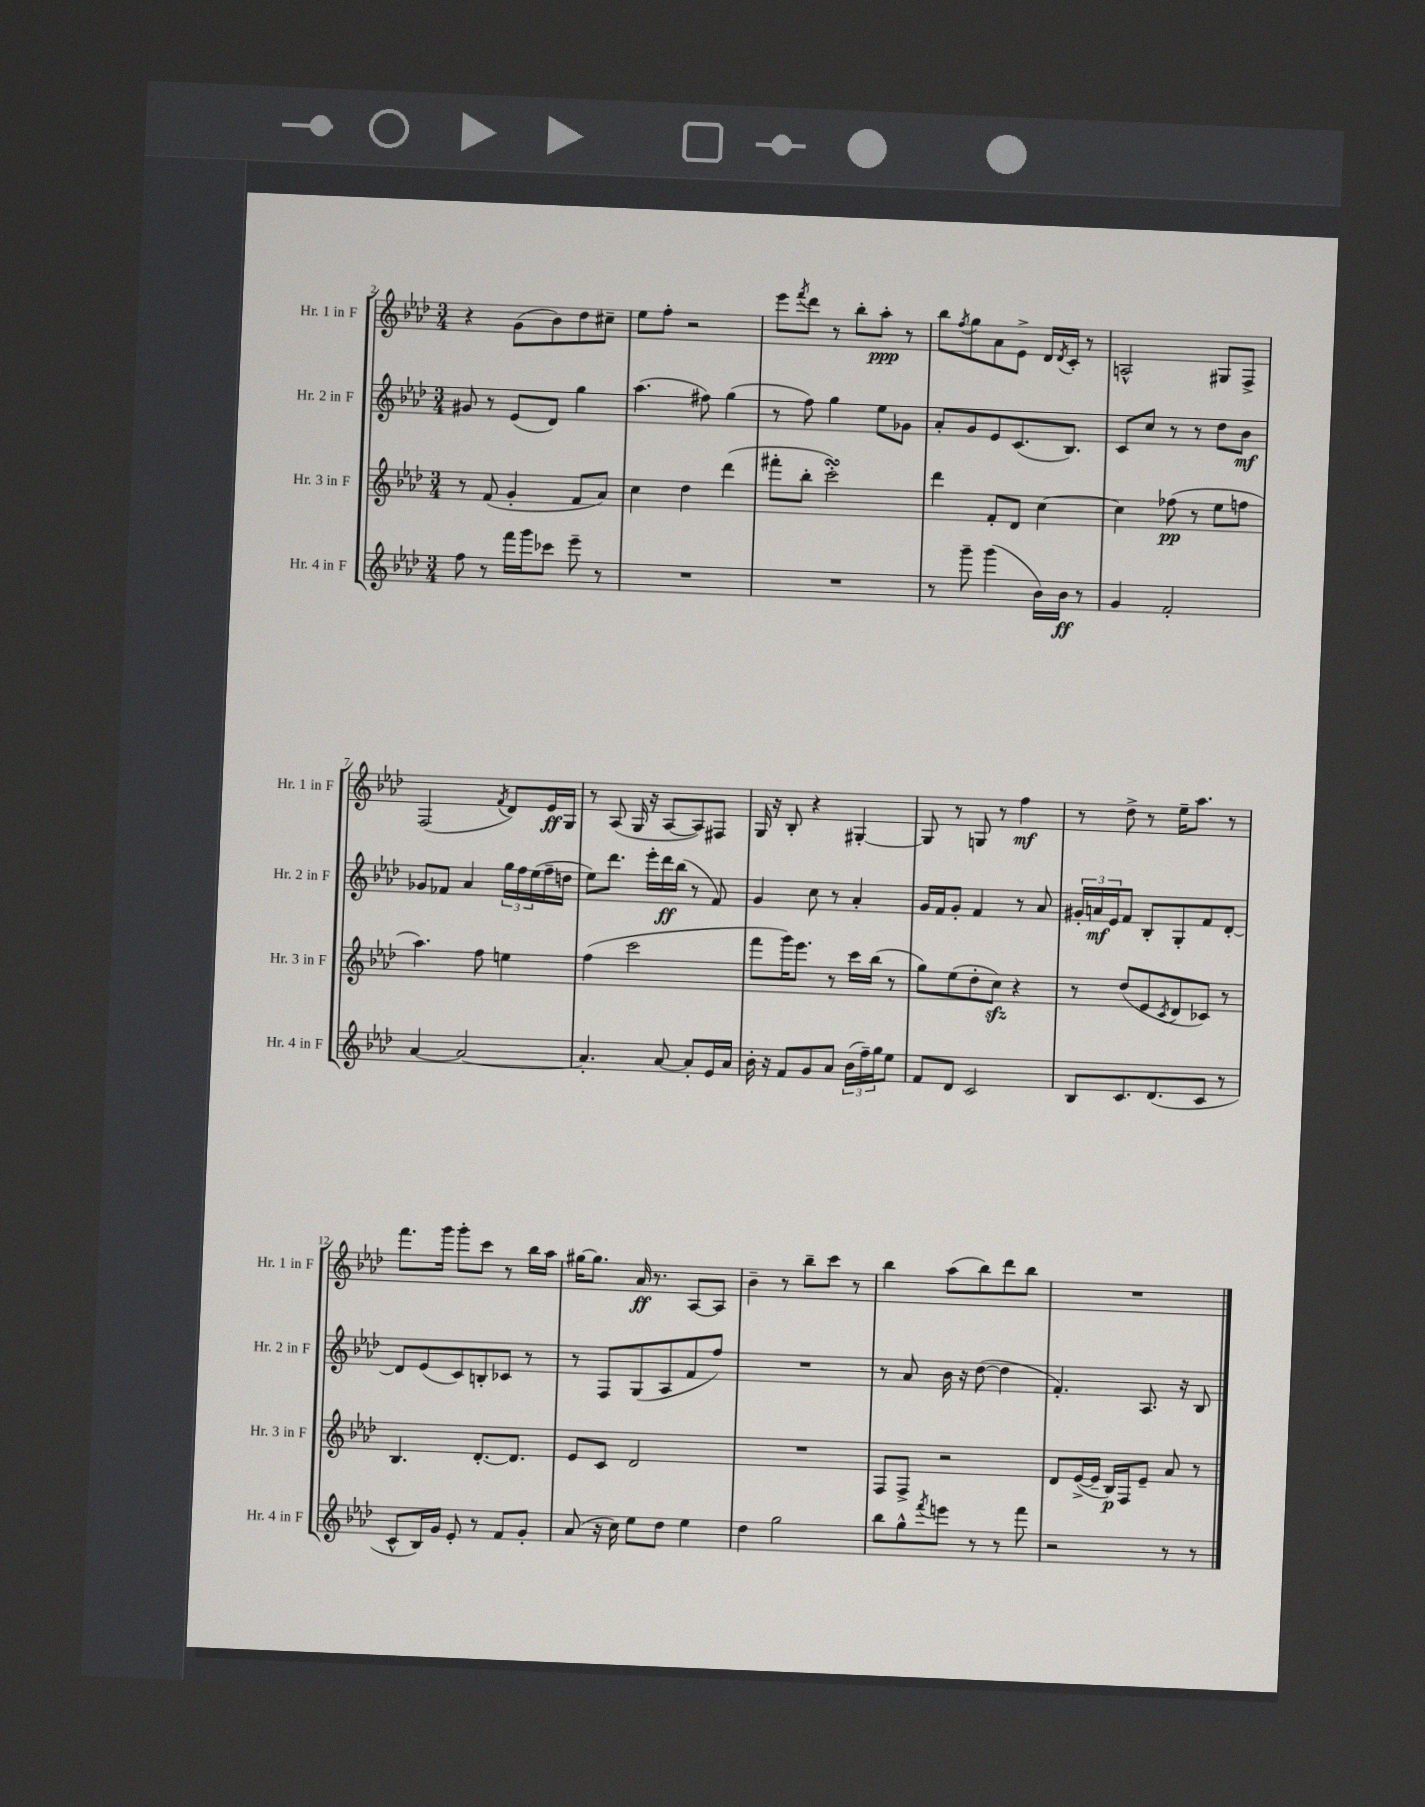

**kern	**dynam	**kern	**dynam	**kern	**dynam	**kern	**dynam
*part4	*part4	*part3	*part3	*part2	*part2	*part1	*part1
*staff4	*staff4	*staff3	*staff3	*staff2	*staff2	*staff1	*staff1
*I"Hr. 4 in F	*	*I"Hr. 3 in F	*	*I"Hr. 2 in F	*	*I"Hr. 1 in F	*
*I'Hr. 4 in F	*	*I'Hr. 3 in F	*	*I'Hr. 2 in F	*	*I'Hr. 1 in F	*
*clefG2	*	*clefG2	*	*clefG2	*	*clefG2	*
*k[b-e-a-d-]	*	*k[b-e-a-d-]	*	*k[b-e-a-d-]	*	*k[b-e-a-d-]	*
*M3/4	*	*M3/4	*	*M3/4	*	*M3/4	*
=2	=2	=2	=2	=2	=2	=2	=2
8ff\	.	8r	.	8g#X/	.	4r	.
8r	.	(8f/	.	8r	.	.	.
16fff\LL	.	4g'/	.	(8e-/L	.	(8g\L	.
16ggg\J	.	.	.	.	.	.	.
8ccc-X\J	.	.	.	8d-/J)	.	8b-\)	.
8eee-~\	.	8f/L	.	4gg\	.	8dd-\	.
8r	.	8a-/J)	.	.	.	8cc#X~\J	.
=3	=3	=3	=3	=3	=3	=3	=3
2.r	.	4cc\	.	(4.aa-\	.	8ee-\L	.
.	.	.	.	.	.	8ff'\J	.
.	.	4dd-\	.	.	.	2r	.
.	.	.	.	8ff#X\)	.	.	.
.	.	(4ddd-\	.	(4gg\	.	.	.
=4	=4	=4	=4	=4	=4	=4	=4
2.r	.	8fff#X'\L	.	8r	.	8eee-\L	.
.	.	.	.	.	.	8qfff/	.
.	.	8bb-'\J	.	8ff\)	.	8ddd-\J	.
.	.	2cccsSsS'\)	.	4gg\	.	8r	.
.	.	.	.	.	.	8bb-'\L	.
.	.	.	.	8ee-\L	.	8aa-'\J	ppp
.	.	.	.	8g-X\J	.	8r	.
=5	=5	=5	=5	=5	=5	=5	=5
8r	.	4ddd-\	.	8a-'/L	.	8bb-\L	.
.	.	.	.	.	.	8qff/	.
8ggg~\	.	.	.	8g/	.	8gg\	.
(4ggg\	.	8f'/L	.	8e-/	.	8a-\	.
.	.	8d-/J	.	(8.c/	.	8e-^\J	.
16b-\LL)	.	[4cc\	.	.	.	16d-/LL	.
.	.	.	.	.	.	8qd-/	.
16b-\JJ	ff	.	.	8.B-/J)	.	16c'/JJ	.
8r	.	.	.	.	.	8r	.
=6	=6	=6	=6	=6	=6	=6	=6
4g/	.	4cc\]	.	8c/L	.	2An^^/	.
.	.	.	.	8cc/J	.	.	.
2f'/	.	(8ff-X\	pp	8r	.	.	.
.	.	8r	.	8r	.	.	.
.	.	8ee-\L	.	8dd-\L	.	8G#X/L	.
.	.	8ffn\J	.	8b-\J	mf	8F^/J	.
!!LO:LB:g=z
=7	=7	=7	=7	=7	=7	=7	=7
[4a-/	.	4.aa-\)	.	8g-X/L	.	(2F/	.
.	.	.	.	8f-X/J	.	.	.
2a-/_	.	.	.	4a-/	.	.	.
.	.	8ff\	.	.	.	.	.
.	.	.	.	.	.	8qf/	.
.	.	4een\	.	24gg\LL	.	8d-/L)	.
.	.	.	.	24ff\	.	.	.
.	.	.	.	(24ee-\	.	.	.
.	.	.	.	16ff~\	.	16e-/L	ff
.	.	.	.	16ddn\JJ	.	16G/JJ	.
=8	=8	=8	=8	=8	=8	=8	=8
4.a-'/]	.	(4ff\	.	8ee-\L)	.	8r	.
.	.	.	.	8.ddd-\J	.	(8A-/	.
.	.	2ccc\	.	.	.	16G/	.
.	.	.	.	16eee-'\LL	.	16r	.
[8a-/	.	.	.	16ddd-\	ff	[8A-/L	.
.	.	.	.	(16bb-\JJ	.	.	.
8a-'/L]	.	.	.	8r	.	8A-/])	.
16e-/L	.	.	.	8f/)	.	8F#X/J	.
16a-/JJ	.	.	.	.	.	.	.
=9	=9	=9	=9	=9	=9	=9	=9
16b-'\	.	8fff\L	.	4g/	.	16G/	.
16r	.	.	.	.	.	16r	.
8f/L	.	16ggg\K)	.	.	.	8B-'/	.
.	.	8.eee-\J	.	.	.	.	.
8g/	.	.	.	8cc\	.	4r	.
8a-/J	.	8r	.	8r	.	.	.
(24b-\LL	.	16ccc\LL	.	4a-'/	.	[4G#X'/	.
24ff~\)	.	.	.	.	.	.	.
.	.	(16bb-\JJ	.	.	.	.	.
24gg\J	.	.	.	.	.	.	.
8ee-\J	.	8r	.	.	.	.	.
=10	=10	=10	=10	=10	=10	=10	=10
8f/L	.	8gg\L)	.	16g/LL	.	8G#/]	.
.	.	.	.	16f/J	.	.	.
8d-/J	.	(8ee-\	.	8g'/J	.	8r	.
2c/	.	8dd-'\	.	4f/	.	8Gn/	.
.	.	8cczz\J)	.	.	.	8r	.
.	.	4r	.	8r	.	4ff\	mf
.	.	.	.	8a-/	.	.	.
=11	=11	=11	=11	=11	=11	=11	=11
8B-/L	.	8r	.	24g#X'/LL	.	8r	.
.	.	.	.	24an/	mf	.	.
.	.	.	.	24e-/J	.	.	.
8.c/	.	(8dd-/L	.	8f/J	.	8dd-^\	.
.	.	8e-/	.	8B-'/L	.	8r	.
(8.d-/	.	.	.	.	.	.	.
.	.	8qc/	.	.	.	.	.
.	.	8d-/	.	8G'/	.	16ee-~\KL	.
.	.	.	.	.	.	8.aa-\J	.
8c/J	.	8c-X/J)	.	8f/	.	.	.
8r	.	8r	.	[8d-'/J	.	8r	.
!!LO:LB:g=z
=12	=12	=12	=12	=12	=12	=12	=12
8c^^/L	.	4.B-/	.	8d-/L]	.	8.fff\L	.
16B-/L)	.	.	.	(8e-/	.	.	.
16g/JJ	.	.	.	.	.	16ggg\Jk	.
8e-'/	.	.	.	8c/)	.	8ggg'\L	.
8r	.	[8.d-'/L	.	8Bn'/	.	8ccc\J	.
8f/L	.	.	.	8c-X/J	.	8r	.
.	.	8.d-/J]	.	.	.	.	.
8g'/J	.	.	.	8r	.	16bb-\LL	.
.	.	.	.	.	.	16aa-\JJ	.
=13	=13	=13	=13	=13	=13	=13	=13
(8a-/	.	8e-/L	.	8r	.	[16gg#X\KL	.
.	.	.	.	.	.	8.gg#\J]	.
16r	.	8c/J	.	8F/L	.	.	.
16cc\)	.	.	.	.	.	.	.
8ee-\L	.	2d-/	.	(8G/	.	16a-/	ff
.	.	.	.	.	.	8.r	.
8dd-\J	.	.	.	8A-/	.	.	.
4ee-\	.	.	.	8f/	.	[8A-/L	.
.	.	.	.	8ff/J)	.	8A-/J]	.
=14	=14	=14	=14	=14	=14	=14	=14
4dd-\	.	2.r	.	2.r	.	4b-~\	.
2gg\	.	.	.	.	.	8r	.
.	.	.	.	.	.	8bb-~\L	.
.	.	.	.	.	.	8ccc\J	.
.	.	.	.	.	.	8r	.
=15	=15	=15	=15	=15	=15	=15	=15
8bb-\L	.	8F/L	.	8r	.	4bb-\	.
8gg^^\	.	8F^/J	.	8a-/	.	.	.
8qfff/	.	.	.	.	.	.	.
8eeen\J	.	2r	.	16b-\	.	(8aa-\L	.
.	.	.	.	16r	.	.	.
8r	.	.	.	([8dd-\	.	8bb-\)	.
8r	.	.	.	4dd-\]	.	8ddd-\	.
8fff\	.	.	.	.	.	8bb-\J	.
=16	=16	=16	=16	=16	=16	=16	=16
2r	.	8d-/L	.	4.f'/)	.	2.r	.
.	.	([16e-^/L	.	.	.	.	.
.	.	16e-~/JJ]	.	.	.	.	.
.	.	16B-/LL)	p	.	.	.	.
.	.	16F/J	.	.	.	.	.
.	.	8e-~/J	.	8.A-/	.	.	.
8r	.	8a-/	.	.	.	.	.
.	.	.	.	16r	.	.	.
8r	.	8r	.	8B-/	.	.	.
==	==	==	==	==	==	==	==
*-	*-	*-	*-	*-	*-	*-	*-
